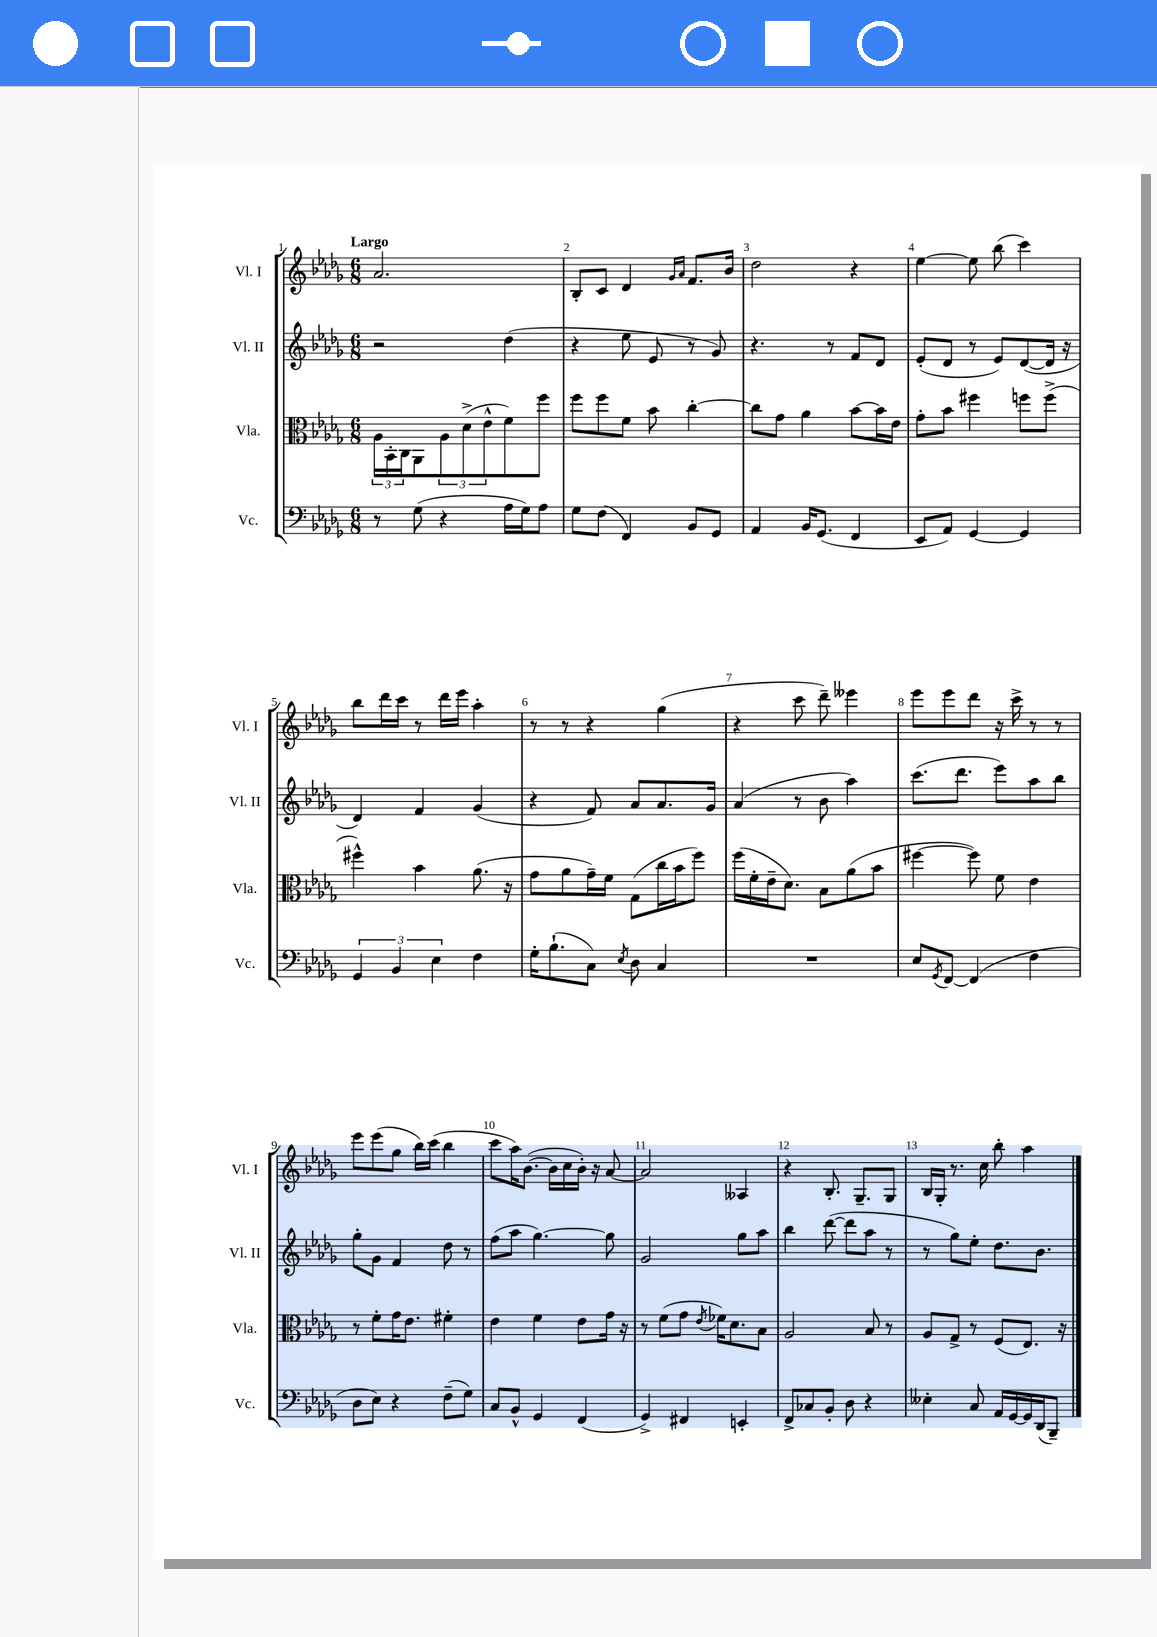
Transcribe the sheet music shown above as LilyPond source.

<<
\new StaffGroup <<
\new Staff = "s0" \with { instrumentName = "Vl. I" shortInstrumentName = "Vl. I" } {
    \clef treble \key des \major \numericTimeSignature \time 6/8 \tempo "Largo"
    aes'2. |
    bes8-. c'8 des'4 \grace { ges'16 aes'16 } f'8. bes'16 |
    des''2 r4 |
    ees''4~ ees''8 bes''8( c'''4) |
    bes''8 des'''16 c'''16 r8 des'''16 ees'''16 aes''4-. |
    r8 r8 r4 ges''4( |
    r4 c'''8 des'''8--) eeses'''4 |
    ees'''8 ees'''8 des'''8 r16 c'''16-> r8 r8 |
    ees'''8 ees'''8( ges''8 bes''16) c'''16( bes''4 |
    c'''8 aes''16) bes'8.~( bes'16 c''16 bes'16-.) r16 aes'8~ |
    aes'2 aeses4 |
    r4 bes8.-. ges8.-- ges8 |
    bes16 ges16-. r8. c''16 bes''8-. aes''4 \bar "|." |
}
\new Staff = "s1" \with { instrumentName = "Vl. II" shortInstrumentName = "Vl. II" } {
    \clef treble \key des \major \numericTimeSignature \time 6/8
    r2 des''4( |
    r4 ees''8 ees'8 r8 ges'8) |
    r4. r8 f'8 des'8 |
    ees'8-.( des'8 r8 ees'8) des'8~( des'16 r16 |
    des'4) f'4 ges'4( |
    r4 f'8) aes'8 aes'8. ges'16 |
    aes'4( r8 bes'8 aes''4) |
    c'''8.( des'''8. ees'''8) aes''8 bes''8 |
    ges''8-. ges'8 f'4 des''8 r8 |
    f''8( aes''8 ges''4.~) ges''8 |
    ges'2 ges''8 aes''8 |
    bes''4 des'''8~( des'''8 aes''8 r8 |
    r8 ges''8) ees''8-. des''8. bes'8. \bar "|." |
}
\new Staff = "s2" \with { instrumentName = "Vla." shortInstrumentName = "Vla." } {
    \clef alto \key des \major \numericTimeSignature \time 6/8
    \tuplet 3/2 { aes16 bes,16-. c16 } aes,8 \tuplet 3/2 { aes8 des'8->( ees'8-^ } f'8) f''8 |
    f''8 f''8 f'8 bes'8 c''4~-. |
    c''8 ges'8 aes'4 bes'8~ bes'16 ees'16 |
    ges'8-. bes'8 fis''4 f''8 f''8->( |
    fis''4-^) bes'4 aes'8.( r16 |
    ges'8 aes'8 ges'16--) f'16 ges8( c''16 bes'16 f''8) |
    f''16( f'16-. ees'16-- des'8.) bes8 aes'8( bes'8 |
    fis''4~ fis''8) f'8 ees'4 |
    r8 f'8-. ges'16 ees'8. fis'4-. |
    ees'4 f'4 ees'8 ges'16 r16 |
    r8 f'8( ges'8 \acciaccatura { ees'8 } fes'16) des'8. bes8 |
    aes2 bes8 r8 |
    aes8 ges8-> r8 f8( ees8.) r16 \bar "|." |
}
\new Staff = "s3" \with { instrumentName = "Vc." shortInstrumentName = "Vc." } {
    \clef bass \key des \major \numericTimeSignature \time 6/8
    r8 ges8( r4 aes16 ges16) aes8 |
    ges8 f8( f,4) bes,8 ges,8 |
    aes,4 bes,16 ges,8.( f,4 |
    ees,8 aes,8) ges,4~ ges,4 |
    \tuplet 3/2 { ges,4 bes,4 ees4 } f4 |
    ges16-. bes8.-!( c8) \acciaccatura { ees8 } des8 c4 |
    R2. |
    ees8 \acciaccatura { ges,8 } f,8~ f,4( f4 |
    des8 ees8) r4 f8--( ges8) |
    c8 bes,8-^ ges,4 f,4( |
    ges,4->) fis,4 e,4-. |
    f,8-> ces8 bes,8-. des8 r4 |
    eeses4-. c8 aes,16 ges,16~ ges,16 des,16( bes,,8--) \bar "|." |
}
>>
>>
\layout { \context { \Score \override BarNumber.break-visibility = ##(#f #t #t) barNumberVisibility = #all-bar-numbers-visible } }
